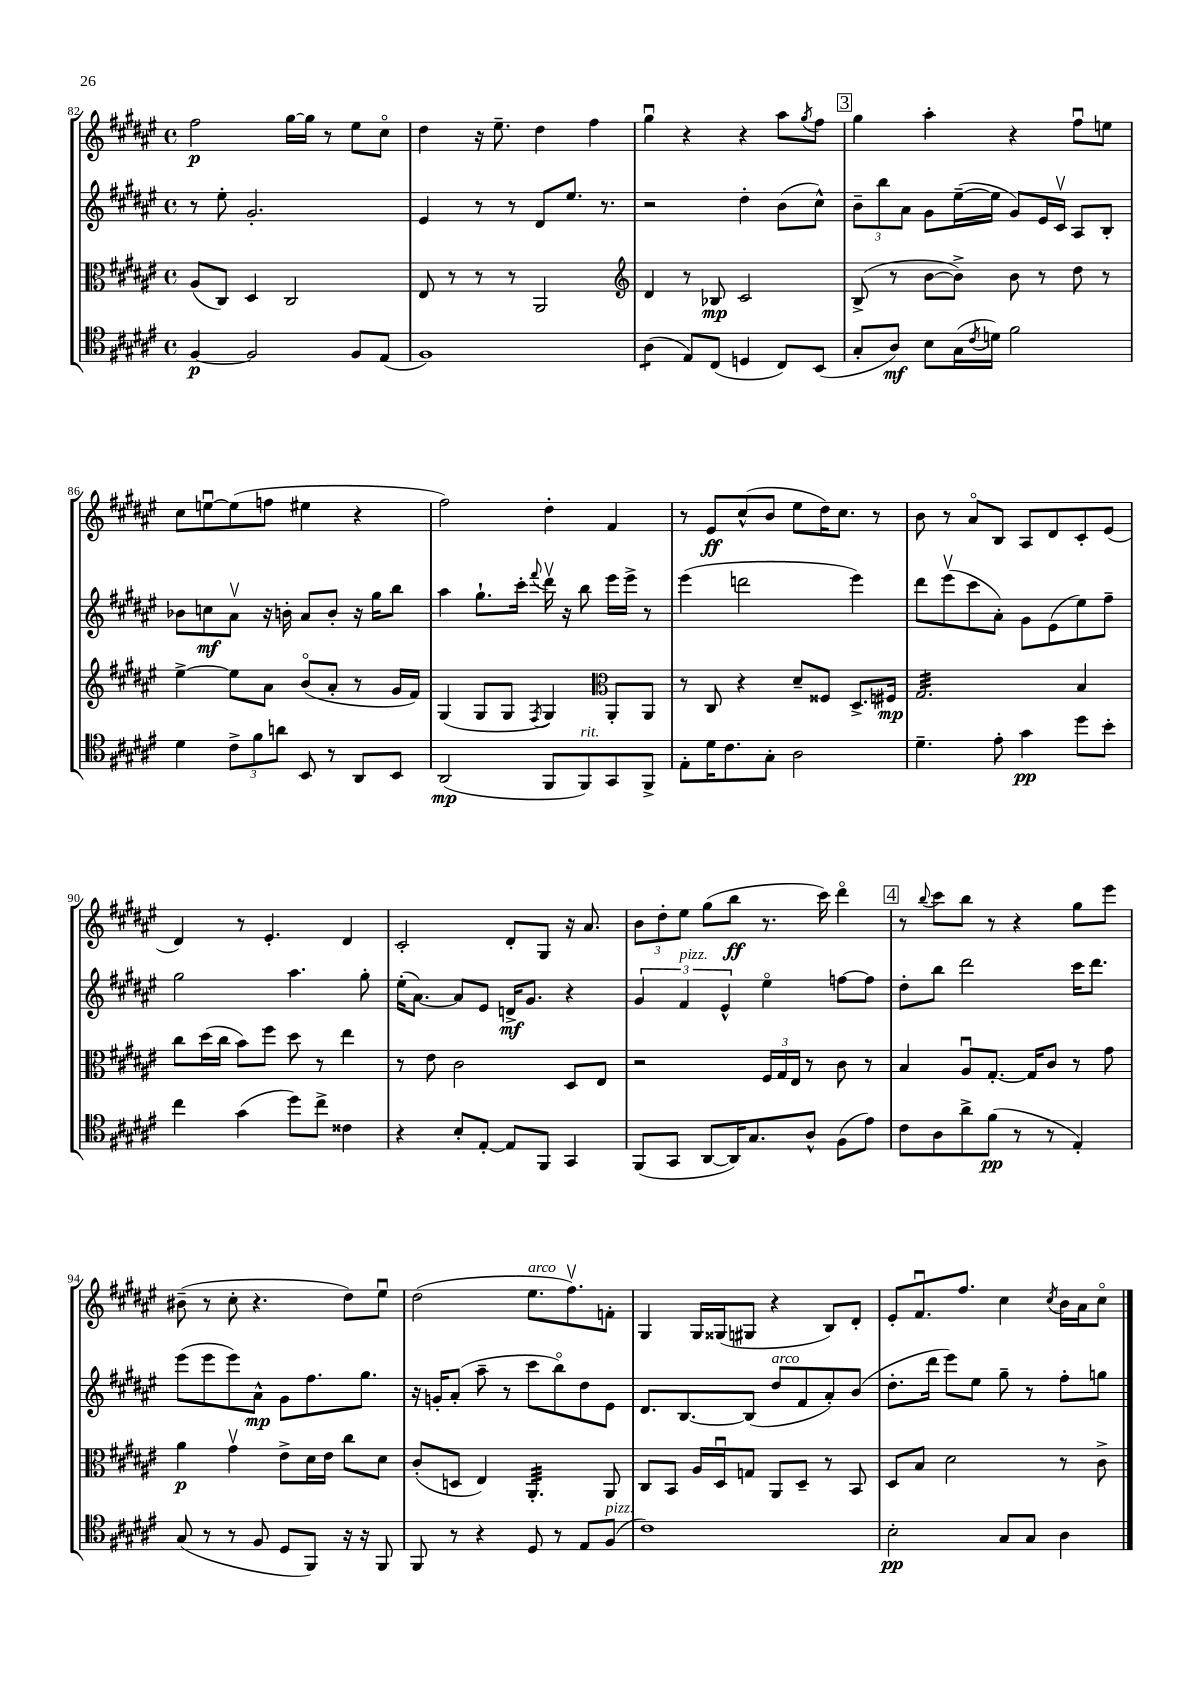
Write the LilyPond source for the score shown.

<<
\new StaffGroup <<
\new Staff = "s0" {
    \clef treble \key fis \major \defaultTimeSignature \time 4/4
    fis''2\p gis''16~ gis''16 r8 eis''8 cis''8\flageolet |
    dis''4 r16 eis''8.-- dis''4 fis''4 |
    gis''4\downbow r4 r4 ais''8 \acciaccatura { gis''8 } fis''8 |
    \mark \markup { \box "3" } gis''4 ais''4-. r4 fis''8\downbow e''8 |
    cis''8 e''8~\downbow e''8( f''8 eis''4 r4 |
    fis''2) dis''4-. fis'4 |
    r8 eis'8\ff cis''8-^( b'8 eis''8 dis''16) cis''8. r8 |
    b'8 r8 ais'8\flageolet b8 ais8 dis'8 cis'8-. eis'8( |
    dis'4) r8 eis'4.-. dis'4 |
    cis'2-. dis'8-. gis8 r16 ais'8. |
    \tuplet 3/2 { b'8 dis''8-. eis''8 } gis''8( b''8\ff r8. cis'''16) dis'''4\flageolet |
    \mark \markup { \box "4" } r8 \appoggiatura { b''8 } cis'''8 b''8 r8 r4 gis''8 eis'''8 |
    bis'8--( r8 cis''8-. r4. dis''8) eis''8\downbow |
    dis''2( eis''8.^\markup { \italic "arco" } fis''8.\upbow) f'8-. |
    gis4 gis16 gisis16( gis8 r4 b8) dis'8-. |
    eis'8-. fis'8.\downbow fis''8. cis''4 \acciaccatura { cis''8 } b'16 ais'16 cis''8\flageolet \bar "|." |
}
\new Staff = "s1" {
    \clef treble \key fis \major \defaultTimeSignature \time 4/4
    r8 eis''8-. gis'2.-. |
    eis'4 r8 r8 dis'8 eis''8. r8. |
    r2 dis''4-. b'8( cis''8-^) |
    \mark \markup { \box "3" } \tuplet 3/2 { b'8-- b''8 ais'8 } gis'8 eis''16~--( eis''16 gis'8) eis'16 cis'16\upbow ais8 b8-. |
    bes'8 c''8\mf ais'8\upbow r16 b'16-. ais'8 b'8-. r16 gis''16 b''8 |
    ais''4 gis''8.-! cis'''16-. \appoggiatura { fis'''8 } dis'''16\upbow r16 b''8 eis'''16 eis'''16-> r8 |
    eis'''4( d'''2 eis'''4) |
    dis'''8 eis'''8\upbow( cis'''8 ais'8-.) gis'8 eis'8( eis''8) fis''8-- |
    gis''2 ais''4. gis''8-. |
    eis''16-.( ais'8.~) ais'8 eis'8 d'16->\mf gis'8. r4 |
    \tuplet 3/2 { gis'4 fis'4^\markup { \italic "pizz." } eis'4-^ } eis''4\flageolet f''8~ f''8 |
    \mark \markup { \box "4" } dis''8-. b''8 dis'''2 cis'''16 dis'''8. |
    eis'''8( eis'''8 eis'''8) ais'8-^\mp gis'8 fis''8. gis''8. |
    r16 g'16-. ais'8-.( ais''8-- r8 cis'''8 b''8\flageolet) dis''8 eis'8 |
    dis'8. b8.~ b8( dis''8^\markup { \italic "arco" } fis'8 ais'8-.) b'8( |
    dis''8.-. dis'''16 eis'''8) eis''8 gis''8-- r8 fis''8-. g''8 \bar "|." |
}
\new Staff = "s2" {
    \clef alto \key fis \major \defaultTimeSignature \time 4/4
    ais8( cis8) dis4 cis2 |
    eis8 r8 r8 r8 ais,2 |
    \clef treble dis'4 r8 bes8\mp cis'2 |
    \mark \markup { \box "3" } b8->( r8 b'8~ b'8->) b'8 r8 dis''8 r8 |
    eis''4~-> eis''8 ais'8 b'8\flageolet( ais'8-. r8 gis'16 fis'16) |
    gis4( gis8 gis8 \acciaccatura { fis8 } gis4) \clef alto ais,8-. ais,8 |
    r8 cis8 r4 dis'8-- fisis8 dis8.-> fis16\mp |
    gis2.:32 b4 |
    cis''8 dis''16( cis''16 b'8) fis''8 dis''8 r8 eis''4 |
    r8 eis'8 cis'2 dis8 eis8 |
    r2 \tuplet 3/2 { fis16 gis16 eis16 } r8 cis'8 r8 |
    \mark \markup { \box "4" } b4 ais8\downbow gis8.~-. gis16 cis'8 r8 gis'8 |
    ais'4\p gis'4\upbow eis'8-> dis'16 eis'16 cis''8 dis'8 |
    cis'8-.( d8 eis4) ais,4.:32-. ais,8 |
    cis8 b,8 ais16 dis16\downbow g8 ais,8 dis8-- r8 b,8 |
    dis8 b8 dis'2 r8 cis'8-> \bar "|." |
}
\new Staff = "s3" {
    \clef tenor \key fis \major \defaultTimeSignature \time 4/4
    fis4~\p fis2 fis8 eis8( |
    fis1) |
    ais4:8( eis8) cis8( d4 cis8) b,8( |
    \mark \markup { \box "3" } gis8-. ais8\mf) b8 gis16( \acciaccatura { cis'8 } d'16) fis'2 |
    dis'4 \tuplet 3/2 { cis'8-> fis'8 a'8 } b,8 r8 ais,8 b,8 |
    ais,2\mp( fis,8 fis,8^\markup { \italic "rit." }) gis,8 fis,8-> |
    eis8-. dis'16 cis'8. gis8-. ais2 |
    dis'4.-- eis'8-. gis'4\pp dis''8 b'8-. |
    cis''4 gis'4( dis''8) cis''8-> cisis'4 |
    r4 b8-. eis8~-. eis8 fis,8 gis,4 |
    fis,8( gis,8 ais,8~ ais,16) gis8. ais8-^ fis8( eis'8) |
    \mark \markup { \box "4" } cis'8 ais8 ais'8-> fis'8\pp( r8 r8 eis4-.) |
    gis8( r8 r8 fis8 dis8 fis,8) r16 r16 fis,8 |
    fis,8 r8 r4 dis8 r8 eis8 fis8^\markup { \italic "pizz." }( |
    cis'1) |
    b2-.\pp gis8 gis8 ais4 \bar "|." |
}
>>
>>
\layout { \context { \Score currentBarNumber = #82 } }
